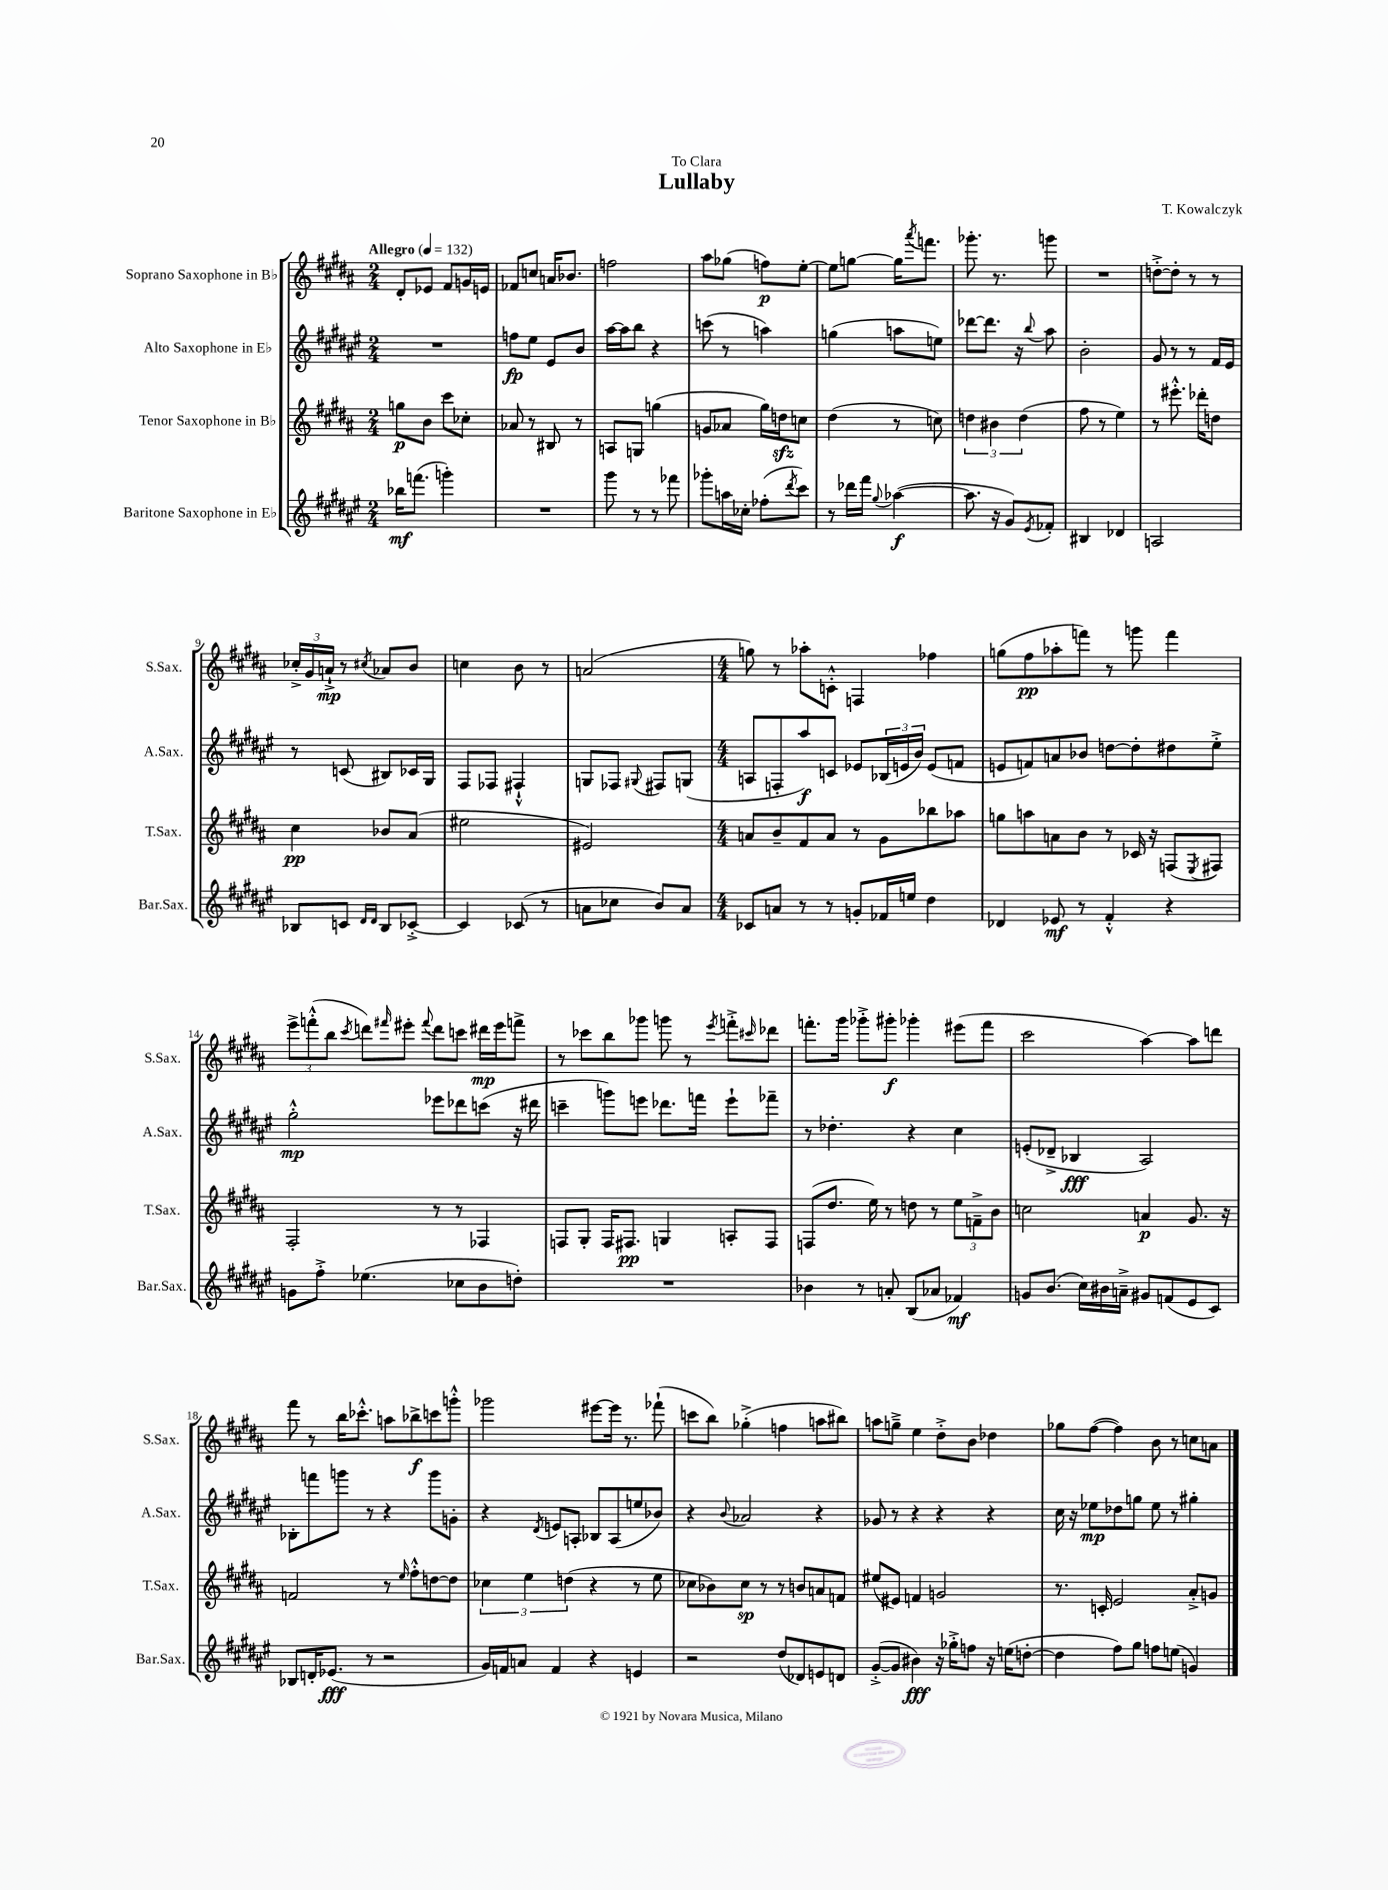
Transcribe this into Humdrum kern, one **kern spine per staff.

**kern	**kern	**kern	**kern
*staff4	*staff3	*staff2	*staff1
*clefG2	*clefG2	*clefG2	*clefG2
*k[f#c#g#d#a#e#]	*k[f#c#g#d#a#]	*k[f#c#g#d#a#e#]	*k[f#c#g#d#a#]
*M2/4	*M2/4	*M2/4	*M2/4
*MM132	*MM132	*MM132	*MM132
16bb-\LK	8gg\L	2r	8d#'/L
(8.fff\J	.	.	.
.	8b\J	.	8e-/J
4ggg'\)	8ccc#\L	.	8f#/L
.	8cc-'\J	.	16g/L
.	.	.	16e/JJ
=	=	=	=
2r	8a-/	8ff\L	8f-/L
.	8r	8ee#\J	8cc/J
.	8B#/	8e#/L	16a/LK
.	.	.	8.b-/J
.	8r	8b/J	.
=	=	=	=
8ggg#\	8A/L	[16aa#\LL	2ff\
.	.	16aa#\]J	.
8r	8G/J	8bb\J	.
8r	(4gg\	4r	.
8fff-\	.	.	.
=	=	=	=
8ggg-'\L	8g/L	(8ccc\	8aa#\L
16aa\L	8a-/J	8r	(8gg-\J
16cc-'\JJ	.	.	.
(8ff-'\L	16gg#\LL)	4aa\)	8ff\L)
.	16dd\J	.	.
8qddd#/	.	.	.
8ccc#\J)	8cc\J	.	[8ee'\J
=	=	=	=
8r	(4dd#\	(4gg\	8ee\]L
16ddd-\LL	.	.	[8gg\J
16fff#\JJ	.	.	.
8qqgg#/	.	.	.
([4aa-\	8r	8aa\L	16gg\]LK
.	.	.	8qaaa#/
.	.	.	8.fff\J
.	8cc\)	8ee\J)	.
=	=	=	=
8.aa-\]	6dd\	[8ddd-\L	8.ggg-'\
.	.	8.ddd-\]J	.
.	6b#\	.	.
16r	.	.	8.r
8g#/L)	.	.	.
.	.	16r	.
.	(6dd\	.	.
8qe#/	.	8qqbb/	.
8f-'/J	.	8aa#\	8ggg\
=	=	=	=
4B#/	8ff#\	2b'\	2r
.	8r	.	.
4d-/	4ee\)	.	.
=	=	=	=
2A/	8r	8g#/	[8dd'^\L
.	8.eee#'^^\	8r	8dd'\]J
.	.	8r	8r
.	16ddd-'\LK	.	.
.	8dd\J	16f#/LL	8r
.	.	16e#/JJ	.
=	=	=	=
8B-/L	4cc#\	8r	24cc-'^/LL
.	.	.	24g#/
.	.	.	24a`^/JJ
8c/J	.	(8c/	8r
16qqd#/LL	.	.	.
16qqd#/JJ	.	.	8qcc#/
8B-/L	8b-/L	8B#/L)	8a-/L
[8c-'^/J	(8a#/J	16c-/L	8b/J
.	.	16G#/JJ	.
=	=	=	=
4c-/]	2ee#\	8F#/L	4cc\
.	.	8F-/J	.
(8c-/	.	4F#`^^/	8b\
8r	.	.	8r
=	=	=	=
8a\L	2e#/)	8G/L	(2a/
8cc-\J	.	8F-/J	.
.	.	8qqG#/	.
8b/L)	.	8F#/L	.
8a/J	.	(8G/J	.
=	=	=	=
*M4/4	*M4/4	*M4/4	*M4/4
8c-/L	8a/L	8A/L	8gg\)
8a/J	8b~/	8F'/	8r
8r	8f#/	8aa#/)	8aa-'\L
8r	8a/J	8c/J	8c'^^\J
8g'/L	8r	8e-/L	4F/
16f-/L	8g#\L	(24B-/L	.
.	.	24e/	.
16ee/JJ	.	.	.
.	.	24b/JJ)	.
4dd#\	8bb-\	(8e/L	4ff-\
.	8aa-\J	8f/J	.
=	=	=	=
4d-/	8gg\L	8e/L	(8gg\L
.	8aa\	8f/)	8ff#\
8e-/	8a\	8a/	8aa-'\
8r	8b\J	8b-/J	8fff\J)
4f#'^^/	8r	[8dd\L	8r
.	16c-/	8dd'\]	8ggg\
.	16r	.	.
4r	(8F/L	8dd#\	4fff\
.	8qE/	.	.
.	8F#/J)	8ee#'^\J	.
=	=	=	=
8g\L	2F#'/	2gg#'^^\	12eee^\L
.	.	.	(12fff'^^\
8ff#'^\J	.	.	.
.	.	.	12bb\J
.	.	.	8qccc#/
(4.ee-\	.	.	8ddd\L)
.	.	.	16qqfff#/
.	.	.	8eee#'\J
.	.	.	8qqfff#/
.	8r	8eee-\L	8ddd\L
8cc-\L	8r	8ddd-\	8ccc\J
8b\	4F-/	(8ccc\J	16ddd#\LL
.	.	.	16eee#\J
8dd'\J)	.	16r	8fff^\J
.	.	16ddd#\	.
=	=	=	=
1r	8F/L	4ccc~\	8r
.	8G#'/J	.	8ccc-\L
.	16F/LK	8ggg\L)	8bb\
.	8.F#/J	.	.
.	.	8eee\J	8ggg-\J
.	4G/	8.ddd-\L	8ggg\
.	.	.	8r
.	.	16fff\Jk	.
.	.	.	8qeee/
.	8A'/L	8eee`\L	8fff'^\L
.	.	.	16qqccc#/
.	8F#/J	8fff-~\J	8ddd-\J
=	=	=	=
4b-\	(8F/L	8r	8.fff'\L
.	8.dd#/J	4.dd-'\	.
.	.	.	16ggg#\Jk
8r	.	.	8ggg-'^\L
.	16ee\)	.	.
8a'/	8r	.	8ggg#'\J
(8B/L	8dd\	4r	4ggg-'\
8a-/J	8r	.	.
4f-/)	12ee\L	4cc#\	(8eee#\L
.	12f~^\	.	.
.	.	.	8fff\J
.	12b\J	.	.
=	=	=	=
8g/L	2cc\	(8e'/L	2ccc#\
(8.b/J	.	8d-~^/J	.
.	.	4B-/	.
16cc#\LL)	.	.	.
16b#\	.	.	.
16a~^\JJ	.	.	.
8g#/L	4a/	2A#/)	[4aa#\)
(8f/	.	.	.
8e#/	8.g#/	.	8aa#\]L
8c#/J)	.	.	8ddd\J
.	16r	.	.
=	=	=	=
8B-/L	2f/	8B-'\L	8fff#\
16d'/K	.	8fff\	8r
(8.e-/J	.	.	.
.	.	8ggg\J	16bb\LK
.	.	.	8.ccc-'^^\J
8r	.	8r	.
2r	8r	4r	8aa\L
.	16qqee/	.	.
.	8ff#'^^\L	.	8bb-^\
.	[8dd\	8ggg\L	8ccc\
.	8dd\]J	8g'\J	8ggg'^^\J
=	=	=	=
16g#/LL)	6cc-\	4r	2ggg-\
16f/J	.	.	.
8a/J	.	.	.
.	6ee\	.	.
.	.	8qd#/	.
4f/	.	8e/L	.
.	(6dd\	.	.
.	.	8A'/J	.
4r	4r	8B-/L	[8eee#\L
.	.	(8A/	16eee#\]Jk
.	.	.	8.r
4e/	8r	8ee/	.
.	8ee\	8b-/J)	(8fff-`\
=	=	=	=
2r	8cc-\L	4r	8ccc\L
.	8b-\)	.	8bb\J)
.	.	8qqb/	.
.	8cc-\J	2a-/	(4gg-'^\
.	8r	.	.
(8dd#/L	8r	.	4ff\
8d-/)	8b/L	.	.
8e/	8a/	4r	8aa\L
8d/J	8f/J	.	8bb#\J)
=	=	=	=
([8g#'^/L	(8ee#/L	8g-/	8aa\L
8g#/]J	8e#/J)	8r	8gg~^\J
4b#\)	4f/	4r	4ee\
16r	2g/	4r	8dd#'^\L
16gg-'^\LK	.	.	.
8ff\J	.	.	8b\J
16r	.	4r	4dd-\
(16ee\LK	.	.	.
[8dd'\J	.	.	.
=	=	=	=
4dd\]	8.r	16cc#\	8gg-\L
.	.	16r	.
.	.	8ee-\L	([8ff#\J
.	16c'/	.	.
8ff#\L)	2e/	8dd-\	4ff#\])
8gg#\J	.	8gg\J	.
8ff\L	.	8ee-\	8b\
(8ee\J	.	8r	8r
4g/)	8a#'^/L	4gg#'\	8cc\L
.	8g/J	.	8a\J
==	==	==	==
*-	*-	*-	*-
